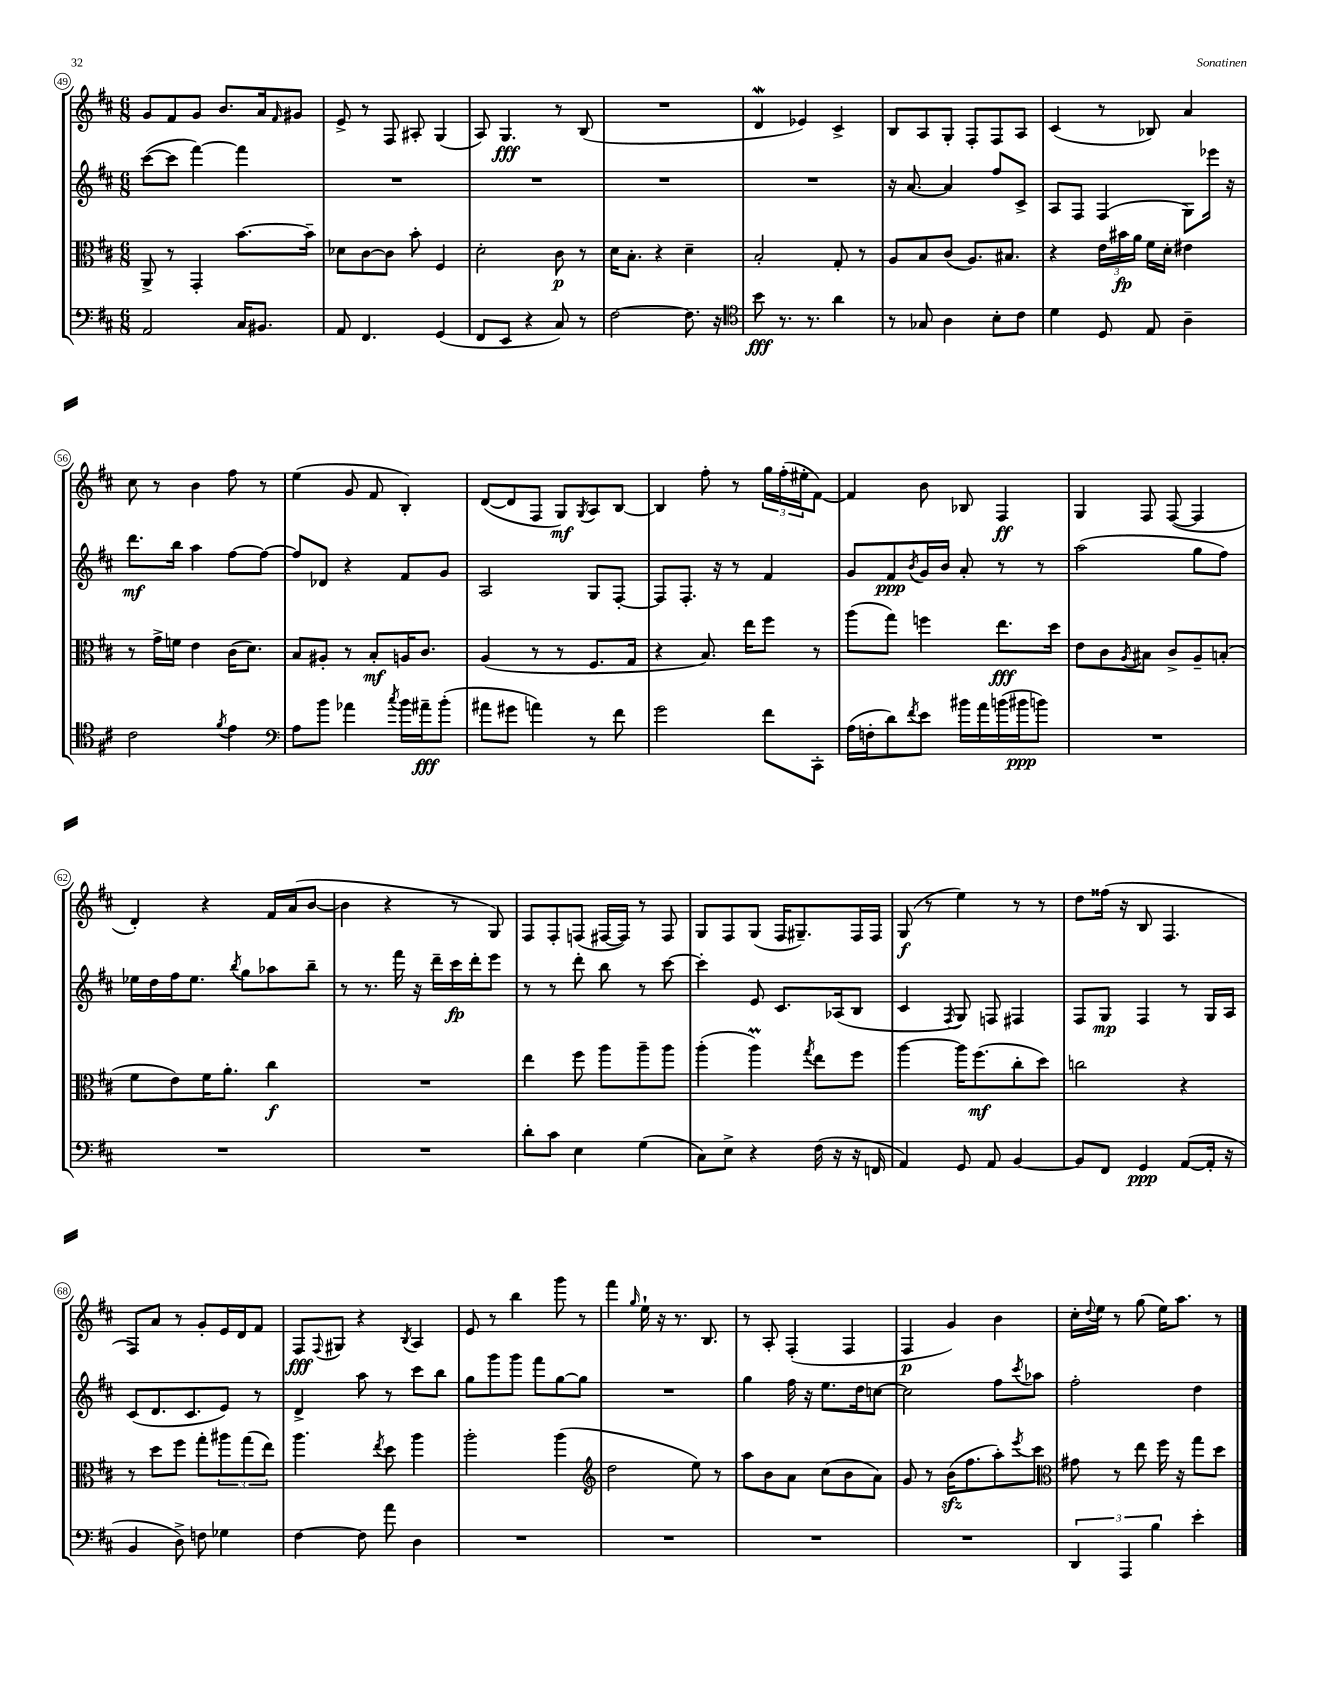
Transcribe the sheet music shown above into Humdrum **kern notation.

**kern	**dynam	**kern	**dynam	**kern	**dynam	**kern	**dynam
*part4	*part4	*part3	*part3	*part2	*part2	*part1	*part1
*staff4	*staff4	*staff3	*staff3	*staff2	*staff2	*staff1	*staff1
*clefF4	*	*clefC3	*	*clefG2	*	*clefG2	*
*k[f#c#]	*	*k[f#c#]	*	*k[f#c#]	*	*k[f#c#]	*
*M6/8	*	*M6/8	*	*M6/8	*	*M6/8	*
=49	=49	=49	=49	=49	=49	=49	=49
2AA/	.	8AA^/	.	([8ccc#\L	.	8g/L	.
.	.	8r	.	8ccc#\J]	.	8f#/	.
.	.	4GG'/	.	[4fff#\)	.	8g/J	.
.	.	.	.	.	.	8.b/L	.
16C#/KL	.	[8.b\L	.	4fff#\]	.	.	.
8.BB#X/J	.	.	.	.	.	16a/k	.
.	.	.	.	.	.	16qqf#/	.
.	.	.	.	.	.	8g#X/J	.
.	.	16b~\Jk]	.	.	.	.	.
=50	=50	=50	=50	=50	=50	=50	=50
8AA/	.	8d-X\L	.	2.r	.	8e^/	.
4.FF#/	.	[8c#\	.	.	.	8r	.
.	.	8c#\J]	.	.	.	8F#/	.
.	.	8b'\	.	.	.	8A#X'/	.
(4GG/	.	4F#/	.	.	.	(4G/	.
=51	=51	=51	=51	=51	=51	=51	=51
8FF#/L	.	2d'\	.	2.r	.	8A/)	.
8EE/J	.	.	.	.	.	4.G/	fff
4r	.	.	.	.	.	.	.
8C#/)	.	8c#\	p	.	.	8r	.
8r	.	8r	.	.	.	(8B/	.
=52	=52	=52	=52	=52	=52	=52	=52
[2F#\	.	16d\KL	.	2.r	.	2.r	.
.	.	8.B'\J	.	.	.	.	.
.	.	4r	.	.	.	.	.
8.F#\]	.	4d~\	.	.	.	.	.
16r	.	.	.	.	.	.	.
=53	=53	=53	=53	=53	=53	=53	=53
*clefC4	*	*	*	*	*	*	*
8b\	fff	2B'/	.	2.r	.	4dw/	.
8.r	.	.	.	.	.	.	.
.	.	.	.	.	.	4e-X/)	.
8.r	.	.	.	.	.	.	.
4a\	.	8G'/	.	.	.	4c#^/	.
.	.	8r	.	.	.	.	.
=54	=54	=54	=54	=54	=54	=54	=54
8r	.	8A/L	.	16r	.	8B/L	.
.	.	.	.	[8.a/	.	.	.
8G-X/	.	8B/	.	.	.	8A/	.
4A\	.	(8c#/J	.	4a/]	.	8G'/J	.
.	.	8.A/L)	.	.	.	8F#'/L	.
8B'\L	.	.	.	8ff#/L	.	8F#/	.
.	.	8.B#X/J	.	.	.	.	.
8c#\J	.	.	.	8c#^/J	.	8A/J	.
=55	=55	=55	=55	=55	=55	=55	=55
4d\	.	4r	.	8A/L	.	(4c#/	.
.	.	.	.	8F#/J	.	.	.
8D/	.	24e\LL	.	(4F#/	.	8r	.
.	.	24b#X\	fp	.	.	.	.
.	.	24a\JJ	.	.	.	.	.
8E/	.	16f#\LL	.	.	.	8B-X/)	.
.	.	16d'\JJ	.	.	.	.	.
4A~\	.	4e#X\	.	8G\L)	.	4a/	.
.	.	.	.	16eee-X\Jk	.	.	.
.	.	.	.	16r	.	.	.
!!LO:LB:g=z
=56	=56	=56	=56	=56	=56	=56	=56
2c#\	.	8r	.	8.ddd\L	mf	8cc#\	.
.	.	16g^\LL	.	.	.	8r	.
.	.	16fn\JJ	.	16bb\Jk	.	.	.
.	.	4e\	.	4aa\	.	4b\	.
8qf#/	.	.	.	.	.	.	.
4e\	.	(16c#\KL	.	[8ff#\L	.	8ff#\	.
.	.	8.d\J)	.	.	.	.	.
.	.	.	.	8ff#\J_	.	8r	.
=57	=57	=57	=57	=57	=57	=57	=57
*clefF4	*	*	*	*	*	*	*
8A\L	.	8B/L	.	8ff#/L]	.	(4ee\	.
8b\J	.	8A#X'/J	.	8d-X/J	.	.	.
4a-X\	.	8r	.	4r	.	8g/	.
.	.	8B'/L	mf	.	.	8f#/	.
8qcc#/	.	.	.	.	.	.	.
16b\LL	.	16An/K	.	8f#/L	.	4B'/)	.
16a#X~\J	fff	8.c#/J	.	.	.	.	.
(8b'\J	.	.	.	8g/J	.	.	.
=58	=58	=58	=58	=58	=58	=58	=58
8a#X\L	.	(4A/	.	2A/	.	([8d/L	.
8g#X\J	.	.	.	.	.	8d/]	.
4an\)	.	8r	.	.	.	8F#/J	.
.	.	8r	.	.	.	8G/L)	mf
.	.	.	.	.	.	8qG/	.
8r	.	8.F#/L	.	8G/L	.	8A/	.
8f#\	.	.	.	[8F#'/J	.	[8B/J	.
.	.	16G/Jk	.	.	.	.	.
=59	=59	=59	=59	=59	=59	=59	=59
2g\	.	4r	.	8F#/L]	.	4B/]	.
.	.	.	.	8.F#'/J	.	.	.
.	.	8.B/)	.	.	.	8ff#'\	.
.	.	.	.	16r	.	.	.
.	.	.	.	8r	.	8r	.
.	.	16ee\KL	.	.	.	.	.
8f#\L	.	8ff#\J	.	4f#/	.	24gg\LL	.
.	.	.	.	.	.	(24ff#'\	.
.	.	.	.	.	.	24ee#X'\J	.
8CC#'\J	.	8r	.	.	.	[8f#\J)	.
=60	=60	=60	=60	=60	=60	=60	=60
(16A\LL	.	(8aa\L	.	8g/L	.	4f#/]	.
16Fn'\J	.	.	.	.	.	.	.
8d\)	.	8gg\J)	.	8f#/	ppp	.	.
8qf#/	.	.	.	8qb/	.	.	.
8e\J	.	4ffn\	.	16g/L	.	8b\	.
.	.	.	.	16b/JJ	.	.	.
16b#X\LL	.	.	.	8a'/	.	8B-X/	.
16a\	.	.	.	.	.	.	.
(16bn\	.	8.ee\L	fff	8r	.	4F#/	ff
16b#X\J	ppp	.	.	.	.	.	.
8bn\J)	.	.	.	8r	.	.	.
.	.	16dd\Jk	.	.	.	.	.
=61	=61	=61	=61	=61	=61	=61	=61
2.r	.	8e\L	.	(2aa\	.	4G/	.
.	.	8c#\	.	.	.	.	.
.	.	8qA/	.	.	.	.	.
.	.	8B#X\J	.	.	.	8F#/	.
.	.	8c#^/L	.	.	.	([8F#/	.
.	.	8A~/	.	8gg\L	.	4F#/]	.
.	.	(8Bn'/J	.	8ff#\J)	.	.	.
!!LO:LB:g=z
=62	=62	=62	=62	=62	=62	=62	=62
2.r	.	8f#\L	.	16ee-X\LL	.	4d'/)	.
.	.	.	.	16dd\	.	.	.
.	.	8e\)	.	16ff#\J	.	.	.
.	.	.	.	8.ee-\J	.	.	.
.	.	16f#\K	.	.	.	4r	.
.	.	8.a'\J	.	.	.	.	.
.	.	.	.	8qbb/	.	.	.
.	.	.	.	8gg\L	.	.	.
.	.	4cc#\	f	8aa-X\	.	16f#/LL	.
.	.	.	.	.	.	(16a/J	.
.	.	.	.	8bb~\J	.	[8b/J	.
=63	=63	=63	=63	=63	=63	=63	=63
2.r	.	2.r	.	8r	.	4b\]	.
.	.	.	.	8.r	.	.	.
.	.	.	.	.	.	4r	.
.	.	.	.	16fff#\	.	.	.
.	.	.	.	16r	.	.	.
.	.	.	.	16ddd~\LL	.	.	.
.	.	.	.	16ccc#\	fp	8r	.
.	.	.	.	16ddd'\J	.	.	.
.	.	.	.	8eee\J	.	8G/)	.
=64	=64	=64	=64	=64	=64	=64	=64
8d'\L	.	4ee\	.	8r	.	8F#/L	.
8c#\J	.	.	.	8r	.	8F#'/	.
4E\	.	8ff#\	.	8ddd'\	.	(8Fn/J	.
.	.	8aa\L	.	8bb\	.	[16F#X/LL	.
.	.	.	.	.	.	16F#/JJ])	.
(4G\	.	8aa~\	.	8r	.	8r	.
.	.	8aa\J	.	[8ccc#\	.	8F#/	.
=65	=65	=65	=65	=65	=65	=65	=65
8C#\L)	.	(4aa'\	.	4ccc#'\]	.	8G/L	.
8E^\J	.	.	.	.	.	8F#/	.
4r	.	4aaM\)	.	8e/	.	(8G/J	.
.	.	.	.	8.c#/L	.	16F#/KL	.
.	.	.	.	.	.	8.G#X~/)	.
.	.	8qgg/	.	.	.	.	.
(16F#\	.	8ee\L	.	.	.	.	.
16r	.	.	.	(16A-X/k	.	.	.
16r	.	8ff#\J	.	8B/J	.	16F#/L	.
16FFn/	.	.	.	.	.	16F#/JJ	.
=66	=66	=66	=66	=66	=66	=66	=66
4AA/)	.	[4aa\	.	4c#/	.	(8G/	f
.	.	.	.	.	.	8r	.
.	.	.	.	8qF#/	.	.	.
8GG/	.	16aa\KL]	.	8G/)	.	4ee\)	.
.	.	(8.ff#\	mf	.	.	.	.
8AA/	.	.	.	8Fn/	.	.	.
[4BB/	.	8cc#'\	.	4F#X/	.	8r	.
.	.	8dd\J)	.	.	.	8r	.
=67	=67	=67	=67	=67	=67	=67	=67
8BB/L]	.	2ccn\	.	8F#/L	.	8dd\L	.
8FF#/J	.	.	.	8G/J	mp	(16ff##X\Jk	.
.	.	.	.	.	.	16r	.
4GG/	ppp	.	.	4F#/	.	8B/	.
.	.	.	.	.	.	4.F#/	.
([8AA/L	.	4r	.	8r	.	.	.
16AA'/Jk]	.	.	.	16G/LL	.	.	.
16r	.	.	.	16A/JJ	.	.	.
!!LO:LB:g=z
=68	=68	=68	=68	=68	=68	=68	=68
4BB/	.	8r	.	(8c#/L	.	8F#/L)	.
.	.	8dd\L	.	8.d/	.	8a/J	.
8D^\)	.	8ff#\J	.	.	.	8r	.
.	.	.	.	8.c#/	.	.	.
8Fn\	.	8gg'\L	.	.	.	8g'/L	.
4G-X\	.	12aa#X\	.	8e/J)	.	16e/L	.
.	.	.	.	.	.	16d/J	.
.	.	(12gg\	.	.	.	.	.
.	.	.	.	8r	.	8f#/J	.
.	.	12ee\J)	.	.	.	.	.
=69	=69	=69	=69	=69	=69	=69	=69
[4F#\	.	4.aa\	.	4d^/	.	8F#/L	fff
.	.	.	.	.	.	8qqF#/	.
.	.	.	.	.	.	8G#X/J	.
8F#\]	.	.	.	8aa\	.	4r	.
.	.	8qee/	.	.	.	.	.
8a\	.	8dd\	.	8r	.	.	.
.	.	.	.	.	.	8qB/	.
4D\	.	4aa\	.	8ccc#\L	.	4A/	.
.	.	.	.	8bb\J	.	.	.
=70	=70	=70	=70	=70	=70	=70	=70
2.r	.	2aa'\	.	8gg\L	.	8e/	.
.	.	.	.	8ggg\	.	8r	.
.	.	.	.	8ggg\J	.	4bb\	.
.	.	.	.	8fff#\L	.	.	.
.	.	(4aa\	.	[8gg\	.	8ggg\	.
.	.	.	.	8gg\J]	.	8r	.
=71	=71	=71	=71	=71	=71	=71	=71
*	*	*clefG2	*	*	*	*	*
2.r	.	2dd\	.	2.r	.	4fff#\	.
.	.	.	.	.	.	16qqgg/	.
.	.	.	.	.	.	16ee`\	.
.	.	.	.	.	.	16r	.
.	.	.	.	.	.	8.r	.
.	.	8ee\)	.	.	.	.	.
.	.	.	.	.	.	8.B/	.
.	.	8r	.	.	.	.	.
=72	=72	=72	=72	=72	=72	=72	=72
2.r	.	8aa\L	.	4gg\	.	8r	.
.	.	8b\	.	.	.	8A'/	.
.	.	8a\J	.	16ff#\	.	(4F#'/	.
.	.	.	.	16r	.	.	.
.	.	(8cc#\L	.	8.ee\L	.	.	.
.	.	8b\	.	.	.	4F#/	.
.	.	.	.	16dd\k	.	.	.
.	.	8a\J)	.	[8ccn\J	.	.	.
=73	=73	=73	=73	=73	=73	=73	=73
2.r	.	8g/	.	2cc\]	.	4F#/	p
.	.	8r	.	.	.	.	.
.	.	(16bzz\KL	.	.	.	4g/)	.
.	.	8.ff#\	.	.	.	.	.
.	.	8aa'\)	.	8ff#\L	.	4b\	.
.	.	8qeee/	.	8qccc#/	.	.	.
.	.	8ccc#\J	.	8aa-X\J	.	.	.
=74	=74	=74	=74	=74	=74	=74	=74
*	*	*clefC3	*	*	*	*	*
6DD/	.	8g#X\	.	2ff#'\	.	16cc#'\LL	.
.	.	.	.	.	.	8qqdd/	.
.	.	.	.	.	.	16ee\JJ	.
.	.	8r	.	.	.	8r	.
6AAA/	.	.	.	.	.	.	.
.	.	8ee\	.	.	.	(8gg\	.
6B\	.	.	.	.	.	.	.
.	.	16ff#\	.	.	.	16ee\KL)	.
.	.	16r	.	.	.	8.aa\J	.
4e'\	.	8gg\L	.	4dd\	.	.	.
.	.	8dd\J	.	.	.	8r	.
==	==	==	==	==	==	==	==
*-	*-	*-	*-	*-	*-	*-	*-
